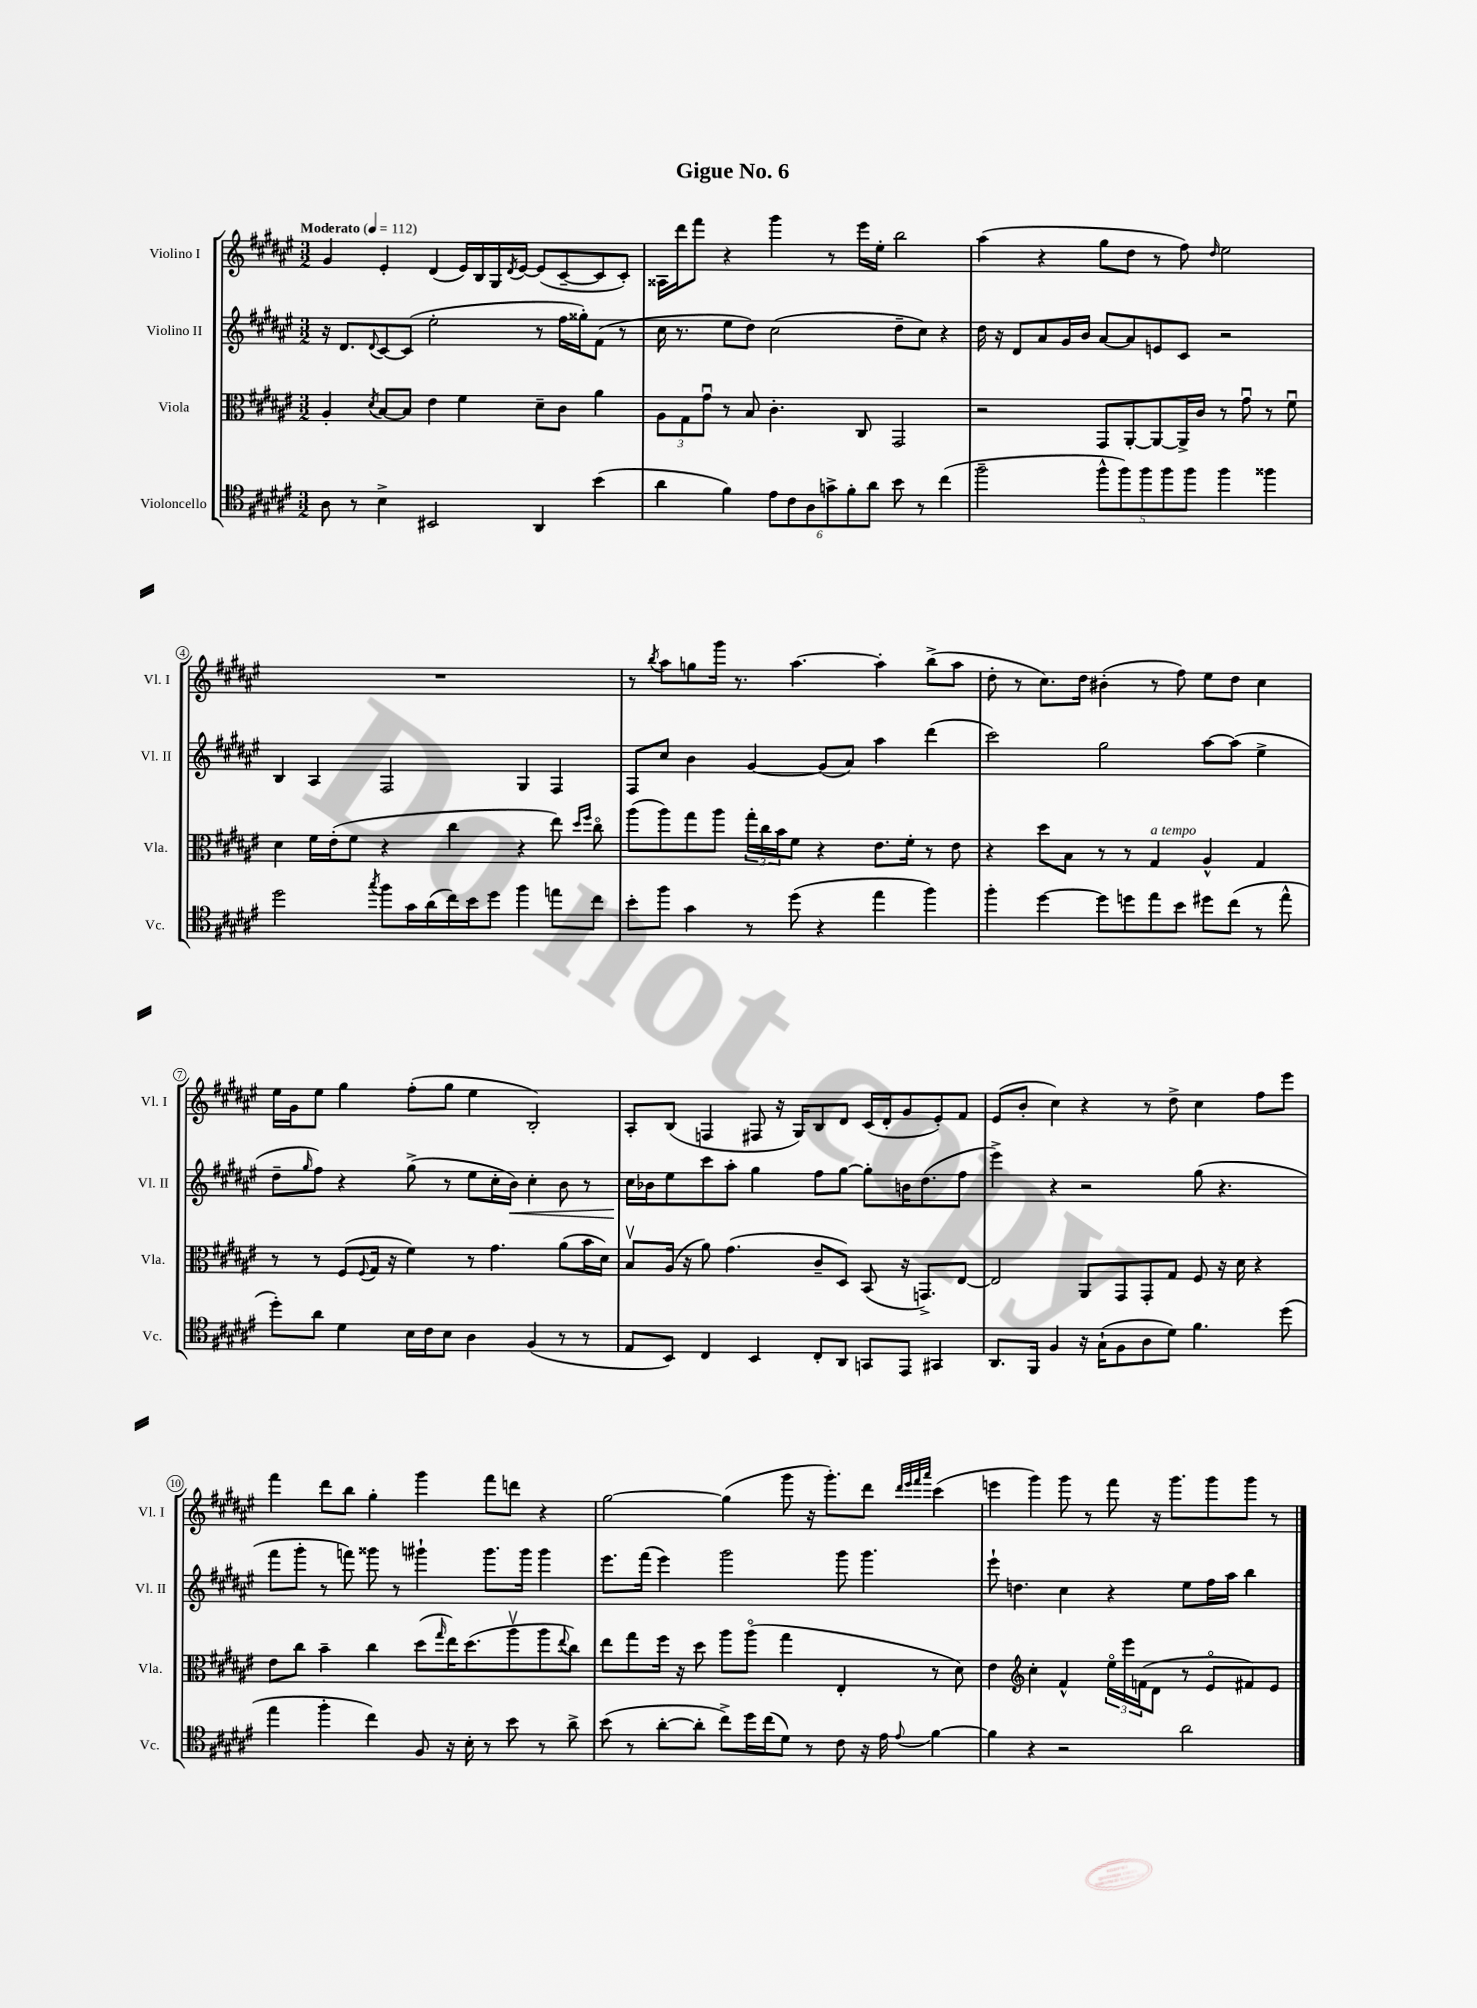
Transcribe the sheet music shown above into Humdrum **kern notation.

**kern	**kern	**kern	**dynam	**kern
*part4	*part3	*part2	*part2	*part1
*staff4	*staff3	*staff2	*staff2	*staff1
*I"Violoncello	*I"Viola	*I"Violino II	*	*I"Violino I
*I'Vc.	*I'Vla.	*I'Vl. II	*	*I'Vl. I
*clefC4	*clefC3	*clefG2	*	*clefG2
*k[f#c#g#d#a#e#]	*k[f#c#g#d#a#e#]	*k[f#c#g#d#a#e#]	*	*k[f#c#g#d#a#e#]
*M3/2	*M3/2	*M3/2	*	*M3/2
*MM112	*MM112	*MM112	*	*MM112
=1	=1	=1	=1	=1
!	!	!	!	!LO:TX:a:B:t=Moderato
8A#\	4A#'/	16r	.	4g#/
.	.	8.d#/L	.	.
8r	.	.	.	.
.	8qd#/	8qqd#/	.	.
4B^\	[8B/L	[8c#/	.	4e#'/
.	8B/J]	(8c#/J]	.	.
2BB#X/	4e#\	2ee#'\	.	(4d#/
.	4f#\	.	.	16e#/LL)
.	.	.	.	16B/
.	.	.	.	16G#/
.	.	.	.	8qd#/
.	.	.	.	[16e#/JJ
4AA#/	8d#~\L	8r	.	(8e#/L]
.	8c#\J	16ff#\LL	.	[8c#~/
.	.	16gg##X'\J)	.	.
(4b\	4a#\	(8f#\J	.	8c#/]
.	.	8r	.	8c#'/J)
=2	=2	=2	=2	=2
4a#\	12A#\L	16cc#\	.	16A##X\LL
.	.	8.r	.	16ddd#\J
.	12G#\	.	.	.
.	.	.	.	8fff#\J
.	12g#u\J	.	.	.
4f#\)	8r	8ee#\L	.	4r
.	8B/	8dd#\J)	.	.
12e#\L	4.c#'\	(2cc#\	.	4ggg#\
12c#\	.	.	.	.
12A#\	.	.	.	.
12gn^\	.	.	.	8r
12f#'\	.	.	.	.
.	8C#/	.	.	16eee#\LL
12a#\J	.	.	.	.
.	.	.	.	16ee#'\JJ
8b\	2GG#/	8dd#~\L	.	2bb\
8r	.	8cc#\J)	.	.
(4cc#\	.	4r	.	.
=3	=3	=3	=3	=3
2ff#~\	2r	16dd#\	.	(4aa#\
.	.	16r	.	.
.	.	8d#/L	.	.
.	.	8a#/	.	4r
.	.	16g#/L	.	.
.	.	16b/JJ	.	.
10ff#^^\L	8GG#/L	[8a#/L	.	8gg#\L
10ff#\)	.	.	.	.
.	[8AA#'/	8a#/]	.	8dd#\J
10ff#\	.	.	.	.
.	8AA#/_	8en/	.	8r
10ff#\	.	.	.	.
.	16AA#^/L]	8c#/J	.	8ff#\)
10ff#\J	.	.	.	.
.	16c#/JJ	.	.	.
.	.	.	.	16qqdd#/
4ff#\	8r	2r	.	2ee#\
.	8g#u\	.	.	.
4ff##X\	8r	.	.	.
.	8f#u\	.	.	.
!!LO:LB:g=z
=4	=4	=4	=4	=4
2dd#\	4d#\	4B/	.	1.r
.	16f#\LL	4A#/	.	.
.	(16e#'\J	.	.	.
.	8f#\J	.	.	.
8qgg#/	.	.	.	.
8ff#\L	4r	2F#/	.	.
16g#\L	.	.	.	.
(16a#\	.	.	.	.
16cc#\)	4cc#\	.	.	.
16b\J	.	.	.	.
8dd#\J	.	.	.	.
4ff#\	4r	4G#/	.	.
8een\L	8ee#\)	4F#/	.	.
.	16qqdd#/LL	.	.	.
.	16qqff#/JJ	.	.	.
8cc#\J	8cc#\	.	.	.
=5	=5	=5	=5	=5
8b'\L	(8aa#\L	8F#/L	.	8r
.	.	.	.	8qbb/
8ff#\J	8aa#\)	8cc#/J	.	8aa#\L
4g#\	8gg#\	4b\	.	8ggn\
.	8aa#\J	.	.	16ggg#\Jk
.	.	.	.	8.r
8r	24gg#'\LL	[4g#/	.	.
.	24cc#\	.	.	.
.	24b\J	.	.	.
(8dd#\	8f#\J	.	.	[4.aa#\
4r	4r	(8g#/L]	.	.
.	.	8a#/J)	.	.
4ee#\	8.e#\L	4aa#\	.	4aa#'\]
.	16f#'\Jk	.	.	.
4ff#\)	8r	(4ddd#\	.	(8bb^\L
.	8e#\	.	.	8aa#\J
=6	=6	=6	=6	=6
4ff#'\	4r	2ccc#\)	.	8dd#'\
.	.	.	.	8r
[4dd#\	8dd#\L	.	.	8.cc#\L)
.	8B\J	.	.	.
.	.	.	.	16dd#\Jk
8dd#\L]	8r	2gg#\	.	(4b#X'\
8ddn\	8r	.	.	.
!	!LO:TX:a:i:t=a tempo	!	!	!
8ee#\	4G#/	.	.	8r
8b\J	.	.	.	8ff#\)
8dd#X\L	4A#^^/	[8aa#\L	.	8ee#\L
(8cc#\J	.	(8aa#\J]	.	8dd#\J
8r	4G#/	4ee#^\	.	4cc#\
8ee#^^\	.	.	.	.
!!LO:LB:g=z
=7	=7	=7	=7	=7
8dd#'\L)	8r	8dd#~\L	.	16ee#\LL
.	.	.	.	16g#\J
.	.	16qqgg#/	.	.
8a#\J	8r	8ff#\J)	.	8ee#\J
4d#\	(8F#/L	4r	.	4gg#\
.	8qqF#/	.	.	.
.	16G#/Jk	.	.	.
.	16r	.	.	.
16B\LL	4f#\)	(8gg#^\	.	(8ff#'\L
16c#\J	.	.	.	.
8B\J	.	8r	.	8gg#\J
4A#\	8r	8ee#\L	.	4ee#\
.	4.g#\	16cc#'\L	.	.
!	!	!	!LO:HP:b	!
.	.	16b\JJ)	<	.
(4F#/	.	4cc#'\	.	2B'/)
8r	(8a#\L	8b\	.	.
8r	16b\L	8r	.	.
.	16d#\JJ)	.	.	.
=8	=8	=8	=8	=8
8E#/L	8Bv/L	16cc#\LL	.	8A#'/L
.	.	16b-X\J	[	.
8BB/J)	(16A#/Jk	8ee#\	.	(8B/J
.	16r	.	.	.
4C#/	8a#\)	8ccc#\	.	4Fn/
.	(4.g#\	8aa#'\J	.	.
4BB/	.	4gg#\	.	8F#X/
.	.	.	.	16r
.	.	.	.	16G#/KL)
8C#'/L	8c#~/L	8ff#\L	.	8B/
8AA#/J	8D#/J)	[8gg#\J	.	8d#/J
8GGn/L	(8BB/	8gg#'\L]	.	(16c#/LL
.	.	.	.	16d#'/J
8EE#/J	16r	16bn\K	.	8g#/
.	8.GGn^/L)	(8.dd#\	.	.
4GG#X/	.	.	.	8e#'/)
.	[8E#/J	8ff#\J	.	8f#/J
=9	=9	=9	=9	=9
8.AA#/L	2E#/]	4eee#^\)	.	(8e#/L
.	.	.	.	8b'/J
16FF#/Jk	.	.	.	.
4F#/	.	4r	.	4cc#\)
16r	8AA#/L	2r	.	4r
(16G#`\KL	.	.	.	.
8F#\	8GG#/	.	.	.
8A#\	8GG#'/	.	.	8r
8d#\J)	8G#/J	.	.	8dd#^\
4.f#\	8F#/	(8gg#\	.	4cc#\
.	16r	4.r	.	.
.	16d#\	.	.	.
.	4r	.	.	8ff#\L
(8dd#\	.	.	.	8eee#\J
!!LO:LB:g=z
=10	=10	=10	=10	=10
4ee#\	8e#\L	8fff#\L	.	4fff#\
.	8cc#\J	8ggg#'\J	.	.
4ff#'\	4b~\	8r	.	8ddd#\L
.	.	8fffn\)	.	8bb\J
4cc#\)	4cc#\	8ggg##X\	.	4gg#'\
.	.	8r	.	.
8F#/	(8dd#\L	4ggg#X`\	.	4ggg#\
.	16qqgg#/	.	.	.
16r	16ee#\K)	.	.	.
16B'\	(8.dd#\	.	.	.
8r	.	8.ggg#\L	.	8fff#\L
8b\	8aa#v\	.	.	8dddn\J
.	.	16ggg#\Jk	.	.
8r	8aa#\	4ggg#\	.	4r
.	8qqee#/	.	.	.
8a#^\	8cc#\J)	.	.	.
=11	=11	=11	=11	=11
(8b\	8ee#\L	8.eee#\L	.	[2gg#\
8r	8gg#\	.	.	.
.	.	(16fff#\Jk	.	.
[8a#'\L	16ff#\Jk	4eee#\)	.	.
.	16r	.	.	.
8a#'\J]	8dd#\	.	.	.
8cc#^\L)	8aa#\L	2ggg#\	.	(4gg#\]
16dd#\L	(8aa#\J	.	.	.
(16cc#\J	.	.	.	.
8d#\J)	4gg#\	.	.	8ggg#\
8r	.	.	.	16r
.	.	.	.	8.ggg#'\L)
8c#\	4E#'/	8ggg#\	.	.
16r	.	4.ggg#\	.	8ddd#\J
16e#\	.	.	.	.
.	.	.	.	32qqddd#/LLL
.	.	.	.	32qqeee#/
.	.	.	.	32qqfff#/
8qqe#/	.	.	.	32qqaaa#/JJJ
[4f#\	8r	.	.	(4ccc#\
.	8d#\)	.	.	.
=12	=12	=12	=12	=12
4f#\]	4e#\	8eee#`\	.	4eeen\
.	.	4.ddn\	.	.
*	*clefG2	*	*	*
4r	4cc#'\	.	.	4ggg#\)
2r	4f#^^/	4cc#\	.	8ggg#\
.	.	.	.	8r
.	24ee#\LL	4r	.	8fff#\
.	24eee#\	.	.	.
.	(24fn\J	.	.	.
.	8d#\J	.	.	16r
.	.	.	.	8.ggg#\L
2a#\	8r	8ee#\L	.	.
.	8e#/L	16ff#\L	.	8ggg#\
.	.	16aa#\JJ	.	.
.	8f#X/)	4bb\	.	8ggg#\J
.	8e#/J	.	.	8r
==	==	==	==	==
*-	*-	*-	*-	*-
